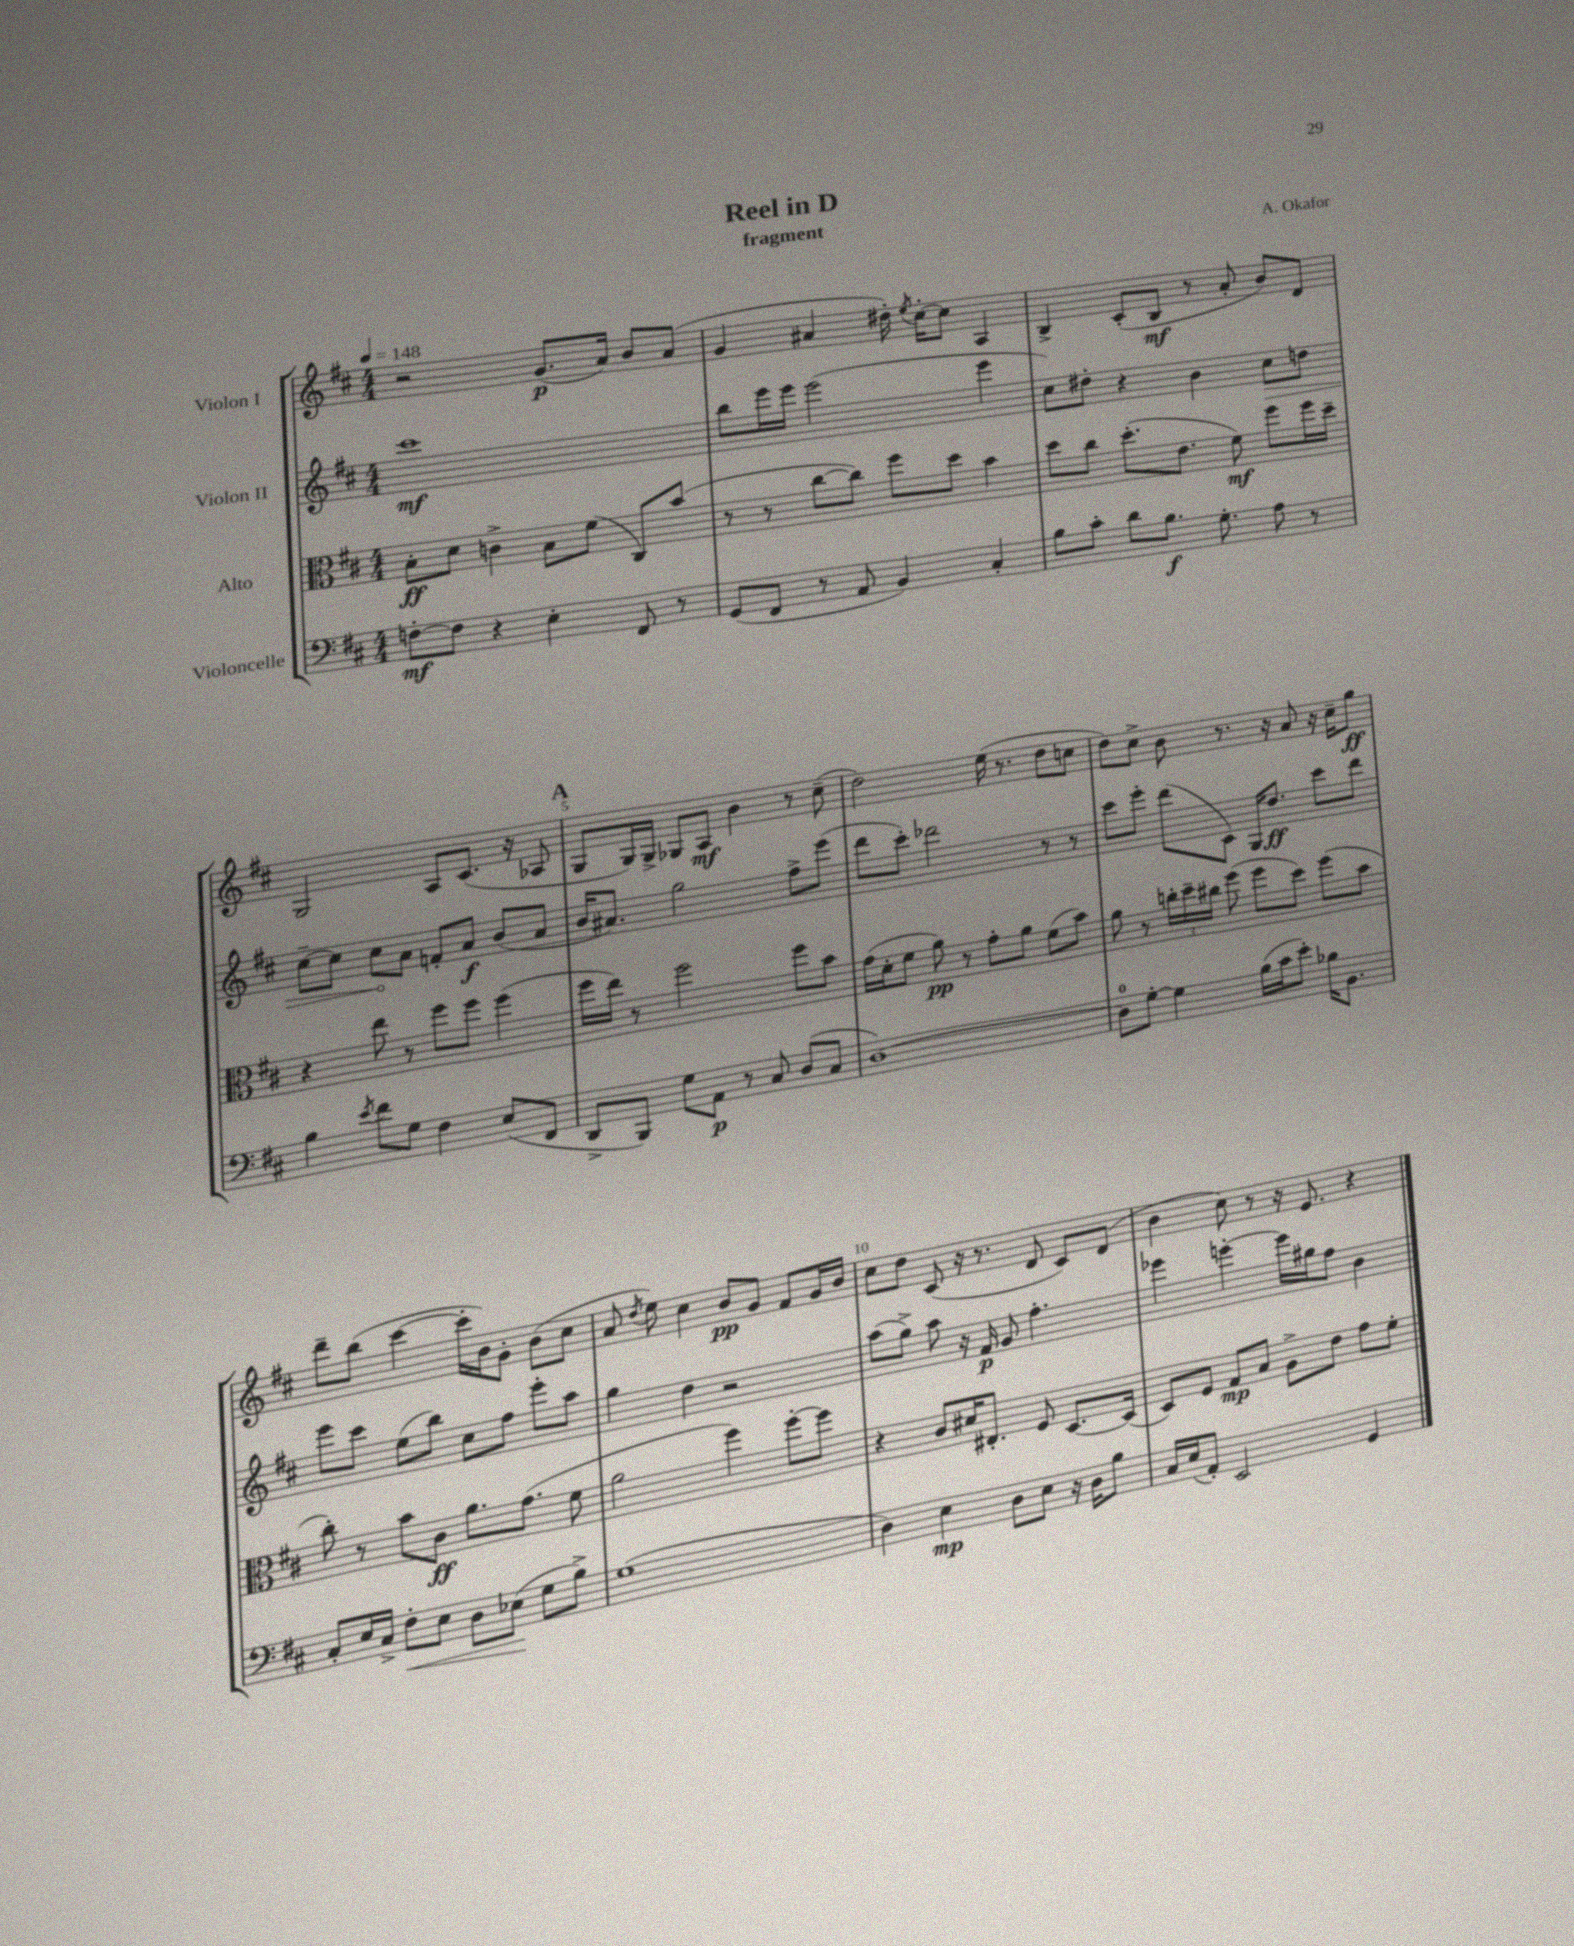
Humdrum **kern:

**kern	**kern	**kern	**kern
*staff4	*staff3	*staff2	*staff1
*clefF4	*clefC3	*clefG2	*clefG2
*k[f#c#]	*k[f#c#]	*k[f#c#]	*k[f#c#]
*M4/4	*M4/4	*M4/4	*M4/4
*MM148	*MM148	*MM148	*MM148
[8F'	8B'	1ccc#	2r
8F]	8d	.	.
4r	4c^	.	.
4E'	8B	.	(8.g
.	(8f#	.	.
.	.	.	16a)
8FF#	8C#)	.	8b
8r	(8b	.	(8a
=	=	=	=
(8GG	8r	8bb	4g
8FF#	8r	16eee	.
.	.	16eee	.
8r	[8cc#	(2eee	4a#
8AA	8cc#])	.	.
4BB)	8ff#	.	16dd#')
.	.	.	8qee
.	.	.	[16cc#'
.	8dd	.	8cc#]
4C#'	4b	4eee	4A
=	=	=	=
8B	8dd	8cc#)	4B^
8c#'	8cc#	8dd#'	.
8d	(8.dd'	4r	(8c#'
8.B	.	.	8B
.	8.e	.	.
.	.	4b	8r
8.G'	.	.	.
.	8f#)	.	8a'
8A	8ff#	8cc#	8b)
8r	16ff#	8dd	8d
.	16dd~	.	.
=	=	=	=
4B	4r	[8cc#~	2G
.	.	8cc#]	.
8qe	.	.	.
8f#	8ee	8cc#	.
8G	8r	8a	.
4F#	8ff#	8f'	8A
.	8ff#	8a	(8.c#
(8E	(4ff#	(8b	.
.	.	.	16r
8FF#	.	8a	8A-
=	=	=	=
8DD^	16ff#	16b	8G
.	16ee)	8.a#)	.
8BBB)	8r	.	16G)
.	.	.	16G^
8G	2ff#	2gg	8G-
8AA	.	.	8A
8r	.	.	4b
8C#	.	.	.
(8D	8ff#	8ff#^	8r
8C#	8b	(8eee	(8cc#~
=	=	=	=
[1D)	(16g	8ddd	2dd)
.	16d'	.	.
.	8f#	8ccc#')	.
.	8a)	2ddd-	.
.	8r	.	.
.	8g'	.	(16ee
.	.	.	8.r
.	8a	.	.
.	(8f#	8r	8dd
.	8b)	8r	8cc
=	=	=	=
8D]	8a	8ccc#	8dd)
[8G'	8r	8eee'	8cc#^
4G]	24cc'	(8ddd	8b
.	24dd~	.	.
.	24cc#	.	.
.	(8ff#	8c#)	8.r
(16B	8ff#	16G	.
16c#	.	8.dd	16r
8e')	8dd)	.	8a
16B-	(8ff#	8ccc#	16r
8.BB	.	.	16cc#~
.	8b	8ddd	8gg
=	=	=	=
8C#'	8cc#')	8eee	8ddd~
16E	8r	8ccc#	(8bb
16C#^	.	.	.
8F#'	8b	(8ee	[4ccc#
8E	8c#	8bb)	.
8D	8.a	8cc#	16ccc#']
.	.	.	16b)
(8E-	.	8ff#	8g'
.	(8.g	.	.
8G	.	8eee'	(8b
8B^)	8f#	8aa	8cc#
=	=	=	=
(1G	2a	4gg	8a
.	.	.	8qdd
.	.	.	8ee)
.	.	4dd	4cc#
.	4ff#)	2r	8b
.	.	.	8g
.	[8ff#'	.	8f#
.	8ff#]	.	16g
.	.	.	16b
=	=	=	=
4D)	4r	(8aa	8cc#
.	.	8gg^)	8dd
4E	8c#	8aa	(8c#
.	16d#	16r	16r
.	8.E#'	16f#	8.r
8D	.	8g	.
8E	8F#	4.ff#'	8d
16r	[8.D	.	8c#)
16D	.	.	.
8B	.	.	(8d
.	(16D]	.	.
=	=	=	=
16C#	8D)	4eee-	4b
(16E	.	.	.
8AA')	8F#	.	.
2EE	8G	[4eee'	8cc#)
.	8B	.	8r
.	8A^	16eee]	16r
.	.	16gg#	8.e
.	8e	8ff#	.
4GG	8g	4b	4r
.	8f#'	.	.
==	==	==	==
*-	*-	*-	*-
